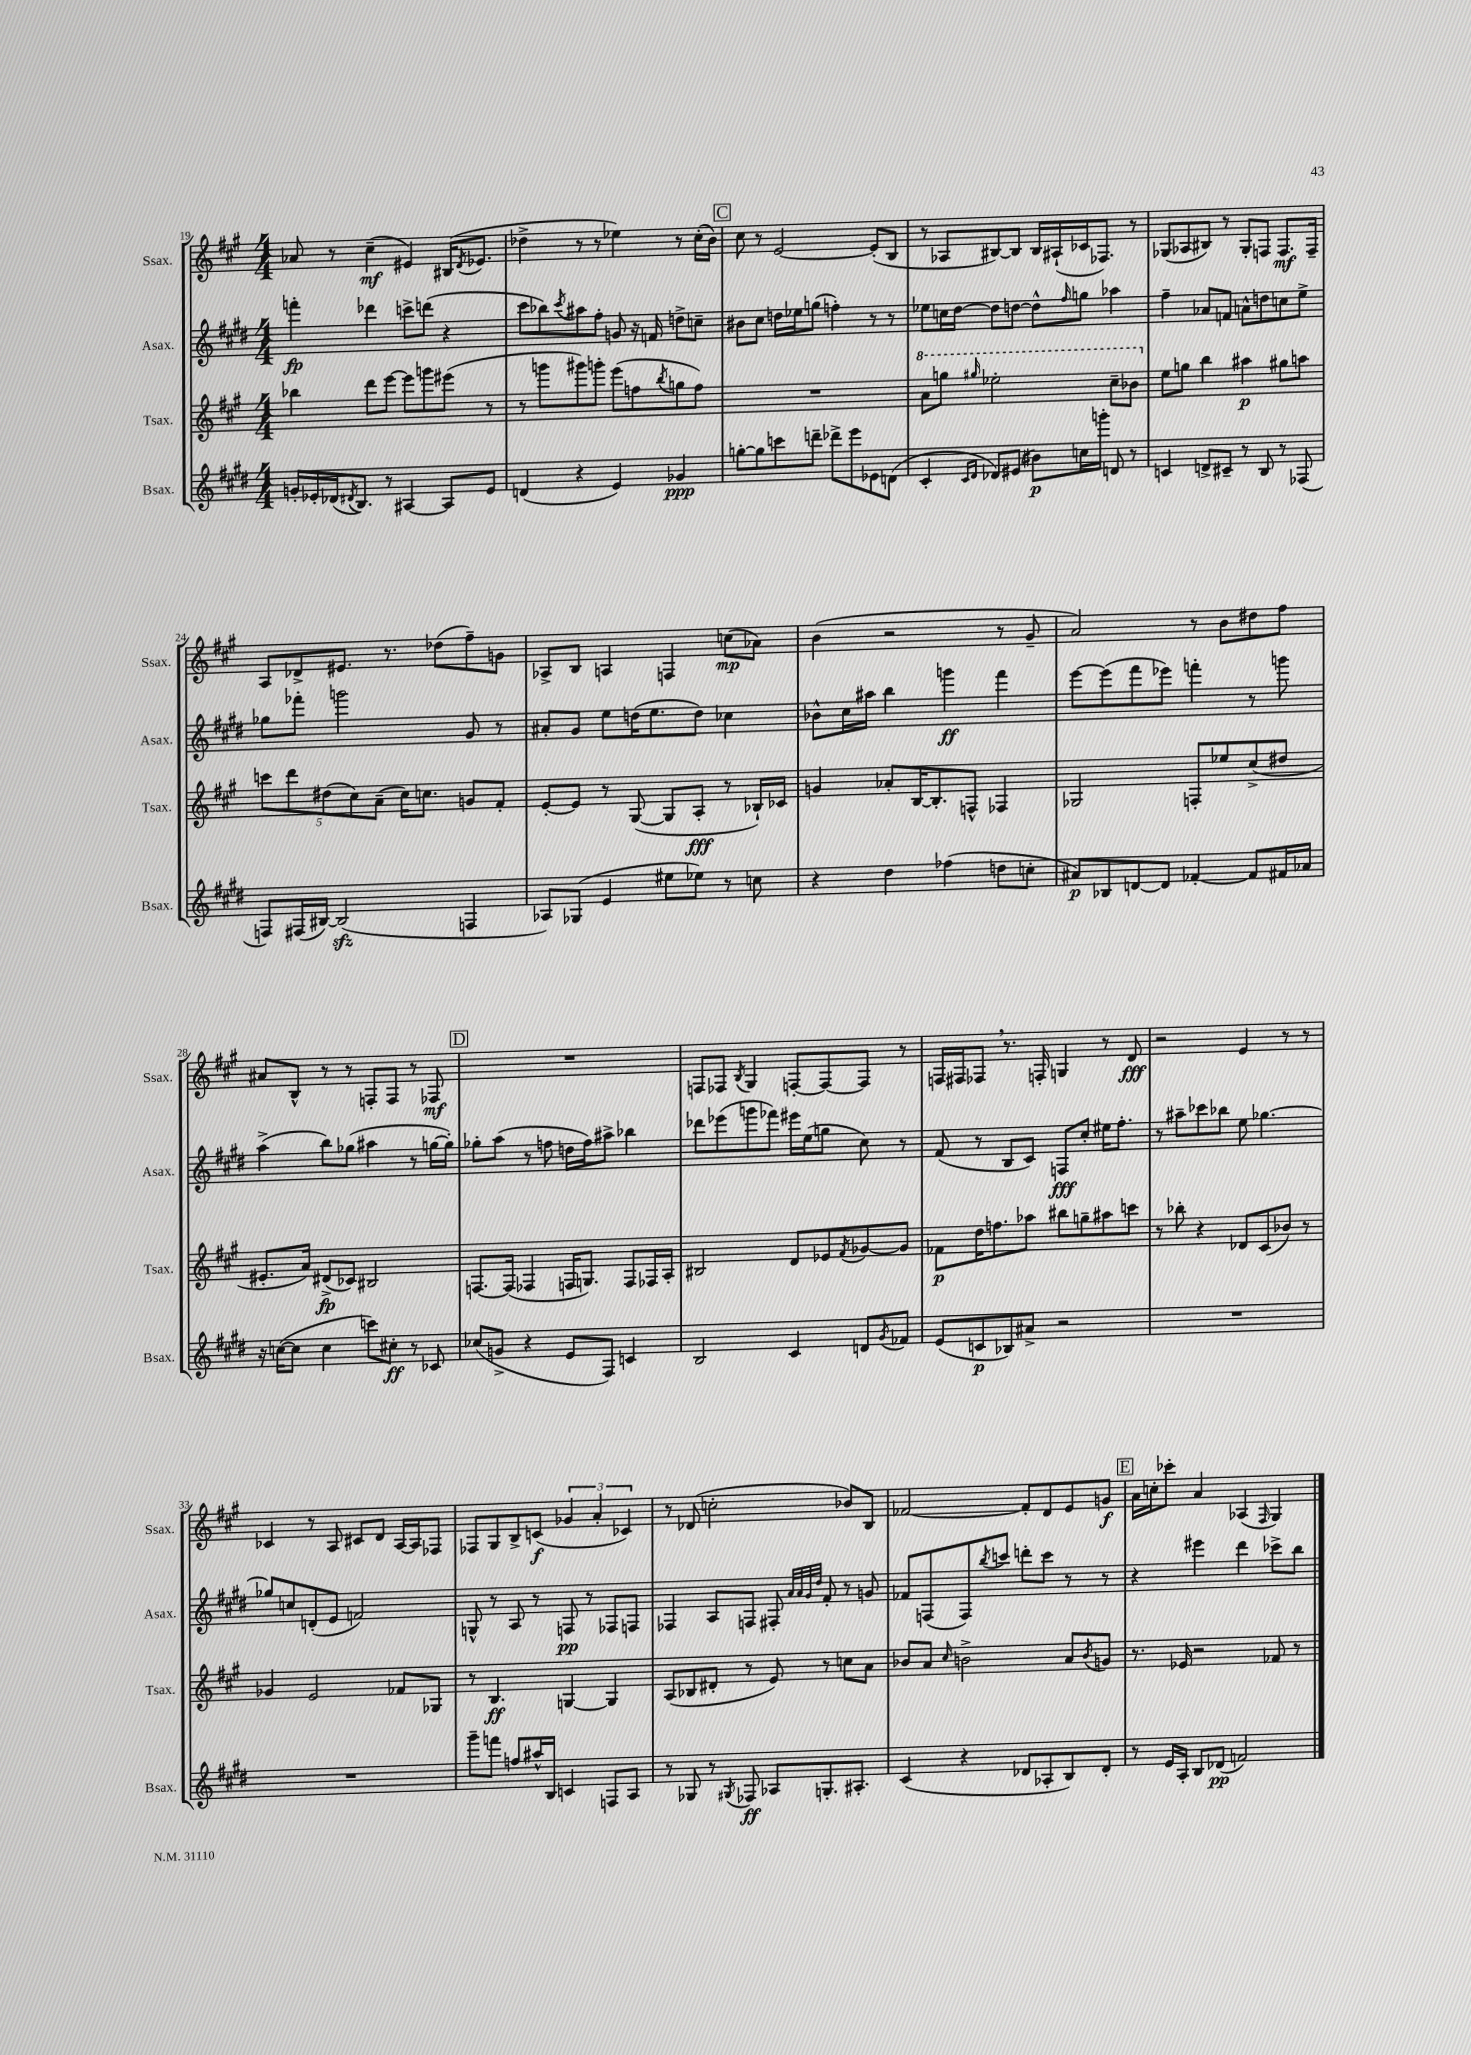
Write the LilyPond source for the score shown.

<<
\new StaffGroup <<
\new Staff = "s0" \with { instrumentName = "Ssax." shortInstrumentName = "Ssax." } {
    \clef treble \key a \major \numericTimeSignature \time 4/4
    aes'8 r8 cis''4--\mf( eis'4) bis16( \acciaccatura { d'8 } ees'8. |
    des''4-> r8 r8 ees''4) r8 cis''16-.( b'16) |
    \mark \markup { \box "C" } cis''8 r8 e'2~ e'8-.( b8 |
    r8 aes8 bis8~) bis8 bis16 ais16-!( ces'16 fes8.) r8 |
    ges8( aes8 bis8) r8 ges8-. f8 f8.\mf f16-- |
    a8 des'8-> eis'8. r8. des''8( fis''8--) g'8 |
    aes8-> b8 a4 f4 c''8\mp( aes'8) |
    b'4( r2 r8 gis'8-- |
    a'2) r8 b'8 dis''8 fis''8 |
    ais'8 b8-^ r8 r8 f8-. f8 r8 fes8\mf |
    \mark \markup { \box "D" } R1 |
    f8 fes8 \acciaccatura { b8 } gis4 f8~-. f8~ f8 r8 |
    f16 fis16 fes8 \breathe r8. f16-. g4 r8 d'8\fff |
    r2 e'4 r8 r8 |
    ces'4 r8 a8 cis'8 d'8 a16~ a16 fes8 |
    fes8 gis8 b8-> c'8\f( \tuplet 3/2 { ges'4 a'4-. ces'4) } |
    r8 des'8( c''2-. bes'8) b8 |
    fes'2~ fes'8-. d'8 e'8 g'8\f |
    \mark \markup { \box "E" } a'16 c''16-. ces'''8-. a'4 aes4( \grace { fis16 } gis4) \bar "|." |
}
\new Staff = "s1" \with { instrumentName = "Asax." shortInstrumentName = "Asax." } {
    \clef treble \key e \major \numericTimeSignature \time 4/4
    f'''4-.\fp des'''4 c'''8-> d'''8( r4 |
    cis'''8 bes''8) \acciaccatura { cis'''8 } ais''8 fis''8-. g'8 r16 f'16 d''8-> c''8-- |
    \mark \markup { \box "C" } bis'8 cis''8 d''16 ees''16 g''8( f''4-.) r8 r8 |
    ees''8 c''16 dis''16~ dis''8 d''8~ d''8-^ \grace { fis''16 } g''8 aes''4 |
    fis''4-- aes'8 f'8 a'8-^ d''8 c''8 e''8-> |
    ges''8 fes'''8-. g'''2 gis'8 r8 |
    ais'8-. gis'8 e''8 d''16( e''8. d''8) ces''4 |
    bes'8-^ cis''16 ais''16 b''4 g'''4\ff fis'''4 |
    e'''8~ e'''8( fis'''8 ees'''8) f'''4-. r8 g'''8 |
    a''4->( b''8) ges''8( ais''4 r8 g''16~ g''16-.) |
    \mark \markup { \box "D" } ges''8-. a''8( r8 f''8 d''16 f''16) ais''8-> bes''4 |
    des'''8 ees'''8( g'''8 fes'''8) eis'''16 e''16( g''8 cis''8) r8 |
    fis'8( r8 b8 cis'8) f8\fff cis''8-. eis''16 fis''8.-. |
    r8 ais''8-- ces'''8 bes''8 e''8 ges''4.~ |
    ges''8 c''8 d'8-.( e'8 f'2) |
    g8-^ r8 a8 r8 f8\pp r8 fes8 f8 |
    fes4 a8 f8 fis8-. \grace { a'32 a'32 gis'32 dis''32 } fis'8-. r8 g'8 |
    fes'8 f8( f8) \acciaccatura { b''8 } c'''8 d'''8-. c'''8 r8 r8 |
    \mark \markup { \box "E" } r4 eis'''4 dis'''4 ces'''8-> b''8 \bar "|." |
}
\new Staff = "s2" \with { instrumentName = "Tsax." shortInstrumentName = "Tsax." } {
    \clef treble \key a \major \numericTimeSignature \time 4/4
    bes''4 d'''8 e'''8~ e'''8 g'''8 eis'''8( r8 |
    r8 g'''8 gis'''8) g'''8-. e'''8( f''8 \acciaccatura { b''8 } g''8 f''8) |
    \mark \markup { \box "C" } R1 |
    \ottava #1 a''8 g'''8 \grace { gis'''16 } ees'''2-. cis'''8-- bes''8 \ottava #0 |
    e''8 g''8 b''4 ais''4\p gis''8 a''8 |
    \tuplet 5/4 { c'''8 d'''8 dis''8( cis''8) a'8--( } cis''16) c''8. g'8 fis'8-. |
    e'8~-. e'8 r8 gis8~( gis8 a8-.\fff r8 bes16-!) ces'16 |
    g'4 aes'8-. b16~ b8.-. f8-^ fes4 |
    ges2 f8-. ees''8 cis''8->( dis''8 |
    eis'8.-. a'16) dis'8->\fp( ces'8) bis2 |
    \mark \markup { \box "D" } f8.~ f16( fes4 f16 g8.) f8 fes16 a16-. |
    bis2 d'8 ees'8 \acciaccatura { fis'8 } ges'8~ ges'8 |
    fes'8\p d''16 f''8. aes''8 bis''8 g''8-- ais''8 c'''8 |
    r8 bes''8-. r4 des'8 cis'8( bes'8) r8 |
    ges'4 e'2 fes'8 ges8 |
    r8 b4.\ff g4~ g4 |
    a8( bes8 dis'8-. r8 e'8) r8 c''8 a'8 |
    bes'8 a'8 \grace { cis''16 } b'2-> a'8 \acciaccatura { b'8 } g'8 |
    \mark \markup { \box "E" } r8. ees'16 r2 fes'8 r8 \bar "|." |
}
\new Staff = "s3" \with { instrumentName = "Bsax." shortInstrumentName = "Bsax." } {
    \clef treble \key e \major \numericTimeSignature \time 4/4
    g'16-. ees'16-. des'16( \acciaccatura { dis'8 } b8.) r8 ais4~ ais8 ees'8 |
    d'4( r4 e'4) ges'4\ppp |
    \mark \markup { \box "C" } g''8~-. g''8 c'''8 d'''8-- des'''8-> e'''8 ees'8 d'8( |
    cis'4-. \grace { cis'16 dis'16 } des'8) eis'8( bis'8\p) c''16 g'''16-. d'8 r8 |
    c'4 d'8-> cis'8-- r8 b8 r8 fes8( |
    f8) fis16( bis16~) bis2\sfz( f4 |
    aes8) ges8( e'4 eis''8 ees''8) r8 c''8 |
    r4 dis''4 fes''4( d''8 c''8-. |
    ais'8\p) bes8 d'8~ d'8 fes'4~-. fes'8 fis'16 aes'16 |
    r16 c''16~( c''8 c''4 c'''8) cis''8-.\ff r8 ces'8 |
    \mark \markup { \box "D" } ces''8( g'8-> r4 e'8 fis8) c'4 |
    b2 cis'4 d'8 \acciaccatura { gis'8 } fes'8 |
    e'8( c'8\p bes8) ais'8-> r2 |
    R1 |
    R1 |
    gis'''8-- f'''8 f''8 ais''16-^ b16 c'4 f8 a8 |
    r8 ges8 r8 \acciaccatura { gis8 } fes8\ff aes8 g8.-. ais8.-. |
    cis'4( r4 des'8 aes8-. b8) des'8-. |
    \mark \markup { \box "E" } r8 e'16 a16-. b8 des'8\pp( f'2) \bar "|." |
}
>>
>>
\layout { \context { \Score currentBarNumber = #19 } }
